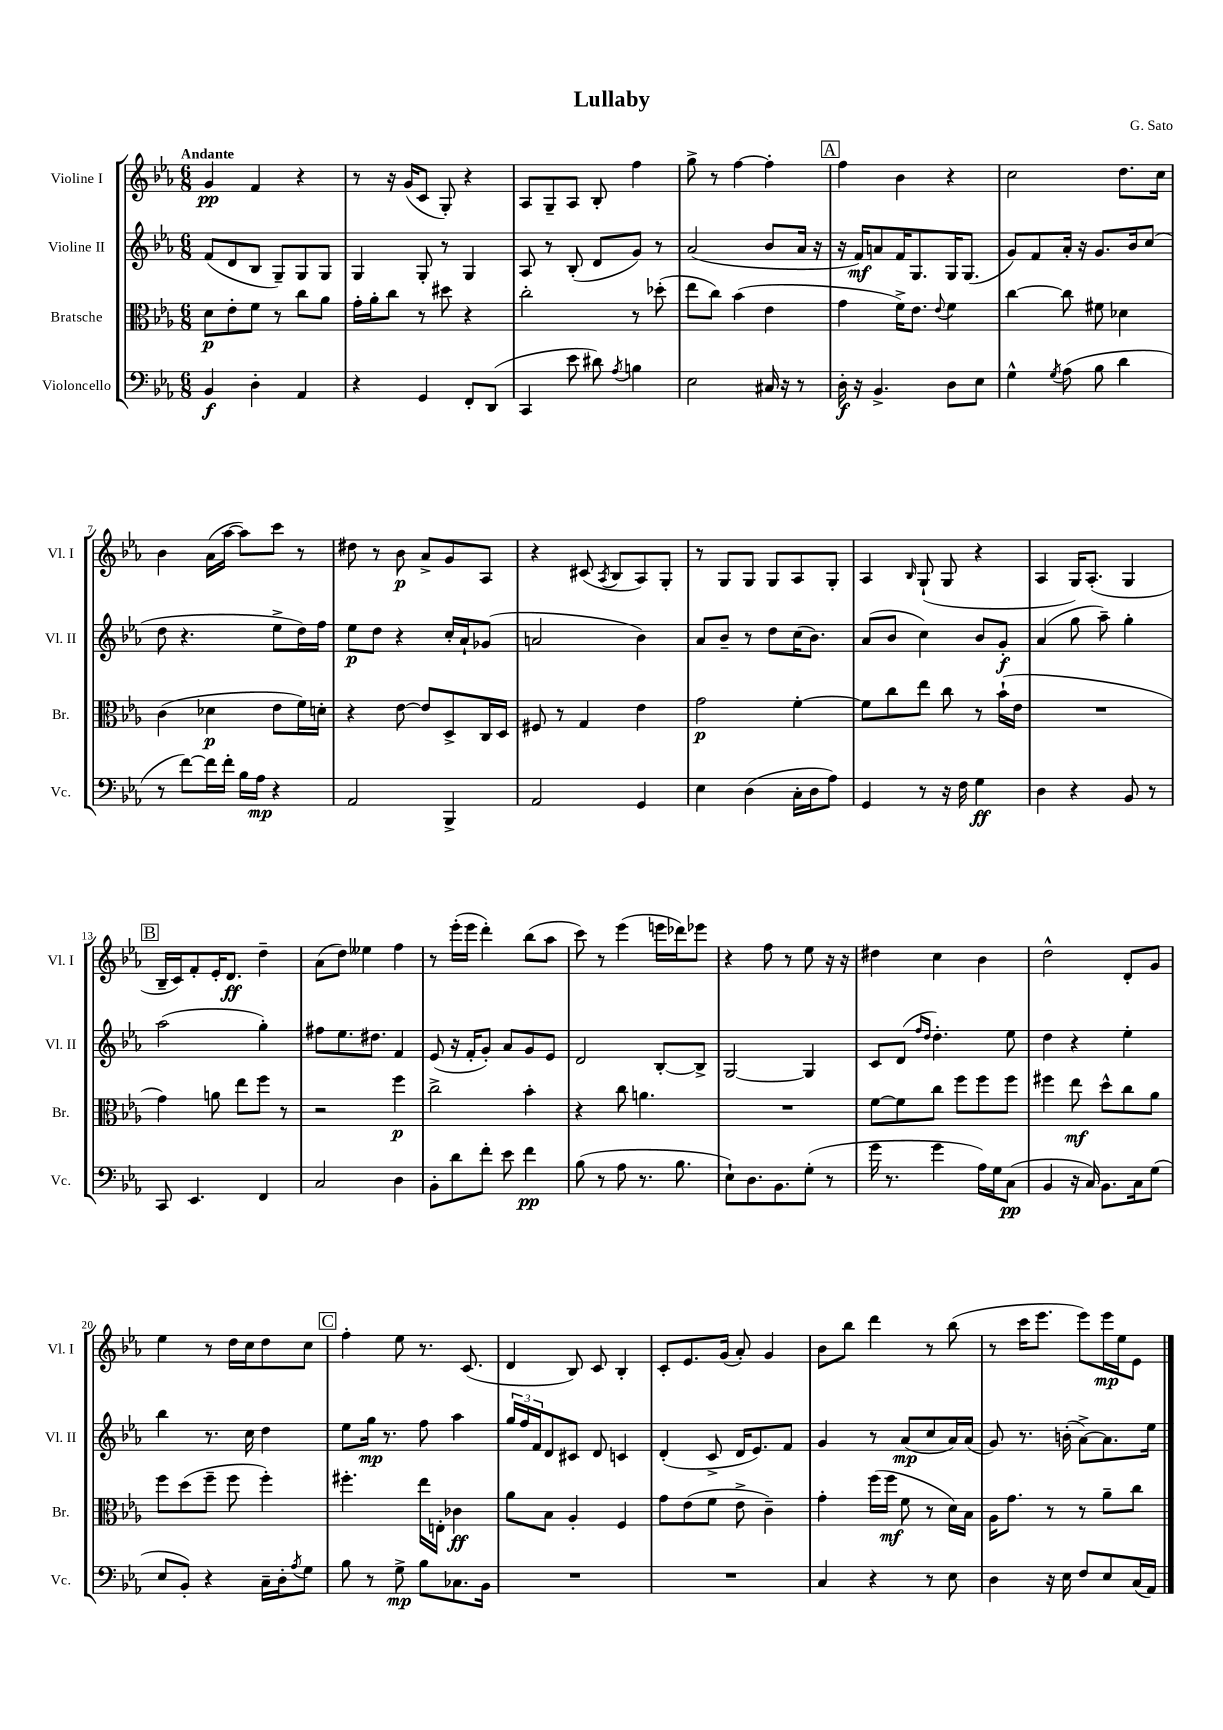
\header { title = "Lullaby" composer = "G. Sato" }
<<
\new StaffGroup <<
\new Staff = "s0" \with { instrumentName = "Violine I" shortInstrumentName = "Vl. I" } {
    \clef treble \key ees \major \numericTimeSignature \time 6/8 \tempo "Andante"
    g'4\pp f'4 r4 |
    r8 r16 g'16( c'8 g8-.) r4 |
    aes8 g8-- aes8 bes8-. f''4 |
    g''8-> r8 f''4~ f''4-. |
    \mark \markup { \box "A" } f''4 bes'4 r4 |
    c''2 d''8. c''16 |
    bes'4 aes'16( aes''16~ aes''8) c'''8 r8 |
    dis''8 r8 bes'8\p aes'8-> g'8 aes8 |
    r4 cis'8( \acciaccatura { aes8 } bes8 aes8) g8-. |
    r8 g8 g8 g8 aes8 g8-. |
    aes4 \grace { bes16 } g8-!( g8 r4 |
    aes4 g16) aes8.-.( g4 |
    \mark \markup { \box "B" } bes16-- c'16) f'8-. ees'16-. d'8.\ff d''4-- |
    aes'8( d''8) eeses''4 f''4 |
    r8 ees'''16-.( ees'''16 d'''4-.) bes''8( aes''8 |
    c'''8) r8 ees'''4( e'''16 des'''16) ees'''8 |
    r4 f''8 r8 ees''8 r16 r16 |
    dis''4 c''4 bes'4 |
    d''2-^ d'8-. g'8 |
    ees''4 r8 d''16 c''16 d''8 c''8 |
    \mark \markup { \box "C" } f''4-. ees''8 r8. c'8.( |
    d'4 bes8) c'8 bes4-. |
    c'8-. ees'8. g'16( aes'8-.) g'4 |
    bes'8 bes''8 d'''4 r8 bes''8( |
    r8 c'''16 ees'''8. ees'''8) ees'''16\mp ees''16 ees'8 \bar "|." |
}
\new Staff = "s1" \with { instrumentName = "Violine II" shortInstrumentName = "Vl. II" } {
    \clef treble \key ees \major \numericTimeSignature \time 6/8
    f'8( d'8 bes8 g8--) g8 g8 |
    g4 g8-. r8 g4 |
    aes8 r8 bes8-.( d'8 g'8) r8 |
    aes'2( bes'8 aes'16 r16 |
    \mark \markup { \box "A" } r16 f'16\mf) a'8 f'16 g8. g16 g8.( |
    g'8) f'8 aes'16-. r16 g'8. bes'16 c''8( |
    d''8 r4. ees''8-> d''16) f''16 |
    ees''8\p d''8 r4 c''16-. aes'16-! ges'8( |
    a'2 bes'4) |
    aes'8 bes'8-- r8 d''8 c''16( bes'8.) |
    aes'8( bes'8 c''4) bes'8 g'8-.\f |
    aes'4( g''8 aes''8--) g''4-. |
    \mark \markup { \box "B" } aes''2( g''4-.) |
    fis''8 ees''8. dis''8. f'4 |
    ees'8( r16 f'16-. g'8-.) aes'8 g'8 ees'8 |
    d'2 bes8~-. bes8-> |
    g2~ g4 |
    c'8 d'8( \grace { f''16 d''16 } d''4.-.) ees''8 |
    d''4 r4 ees''4-. |
    bes''4 r8. c''16 d''4 |
    \mark \markup { \box "C" } ees''8 g''16\mp r8. f''8 aes''4 |
    \tuplet 3/2 { g''16 f''16 f'16 } d'8 cis'8 d'8 c'4 |
    d'4-.( c'8-> d'16 ees'8.) f'8 |
    g'4 r8 aes'8\mp( c''8 aes'16) aes'16( |
    g'8) r8. b'16-.( aes'8~->) aes'8. ees''16 \bar "|." |
}
\new Staff = "s2" \with { instrumentName = "Bratsche" shortInstrumentName = "Br." } {
    \clef alto \key ees \major \numericTimeSignature \time 6/8
    d'8\p ees'8-. f'8 r8 c''8 aes'8 |
    g'16-. aes'16-. c''8 r8 dis''8 r4 |
    c''2-. r8 des''8-.( |
    ees''8 c''8) bes'4( ees'4 |
    \mark \markup { \box "A" } g'4 f'16->) ees'8. \appoggiatura { ees'8 } f'4 |
    c''4~ c''8 fis'8 des'4 |
    c'4( des'4\p ees'8 f'16) d'16-. |
    r4 ees'8~ ees'8 d8-> c16 d16 |
    fis8 r8 g4 ees'4 |
    g'2\p f'4~-. |
    f'8 c''8 ees''8 c''8 r8 bes'16-!( ees'16 |
    R2. |
    \mark \markup { \box "B" } g'4) a'8 ees''8 f''8 r8 |
    r2 f''4\p |
    c''2-> bes'4-. |
    r4 c''8 a'4. |
    R2. |
    f'8~ f'8 c''8 f''8 f''8 f''8 |
    fis''4 ees''8\mf d''8-^ c''8 aes'8 |
    f''8 d''8( f''8-- f''8 f''4-.) |
    \mark \markup { \box "C" } fis''4.-. ees''16 e16-. ces'4\ff |
    aes'8 bes8 aes4-. f4 |
    g'8 ees'8( f'8 ees'8-> c'4--) |
    g'4-. f''16( f''16\mf f'8 r8 d'16) bes16 |
    aes16 g'8. r8 r8 aes'8-- c''8 \bar "|." |
}
\new Staff = "s3" \with { instrumentName = "Violoncello" shortInstrumentName = "Vc." } {
    \clef bass \key ees \major \numericTimeSignature \time 6/8
    bes,4\f d4-. aes,4 |
    r4 g,4 f,8-. d,8( |
    c,4 ees'8 dis'8) \acciaccatura { aes8 } b4 |
    ees2 cis16 r16 r8 |
    \mark \markup { \box "A" } d16-.\f r16 bes,4.-> d8 ees8 |
    g4-^ \acciaccatura { g8 } aes8( bes8 d'4 |
    r8 f'8~) f'16 f'16-. bes16 aes16\mp r4 |
    aes,2 bes,,4-> |
    aes,2 g,4 |
    ees4 d4( c16-. d16 aes8) |
    g,4 r8 r16 f16 g4\ff |
    d4 r4 bes,8 r8 |
    \mark \markup { \box "B" } c,8 ees,4. f,4 |
    c2 d4 |
    bes,8-. d'8 f'8-. ees'8 f'4\pp |
    bes8( r8 aes8 r8. bes8. |
    ees8-!) d8. bes,8. g8-.( r8 |
    g'16 r8. g'4 aes16) g16 c8\pp( |
    bes,4 r16 c16) bes,8. c16 g8( |
    ees8 bes,8-.) r4 c16-- d16-. \acciaccatura { aes8 } g8 |
    \mark \markup { \box "C" } bes8 r8 g8->\mp bes8 ces8. bes,16 |
    R2. |
    R2. |
    c4 r4 r8 ees8 |
    d4 r16 ees16 f8 ees8 c16( aes,16) \bar "|." |
}
>>
>>
